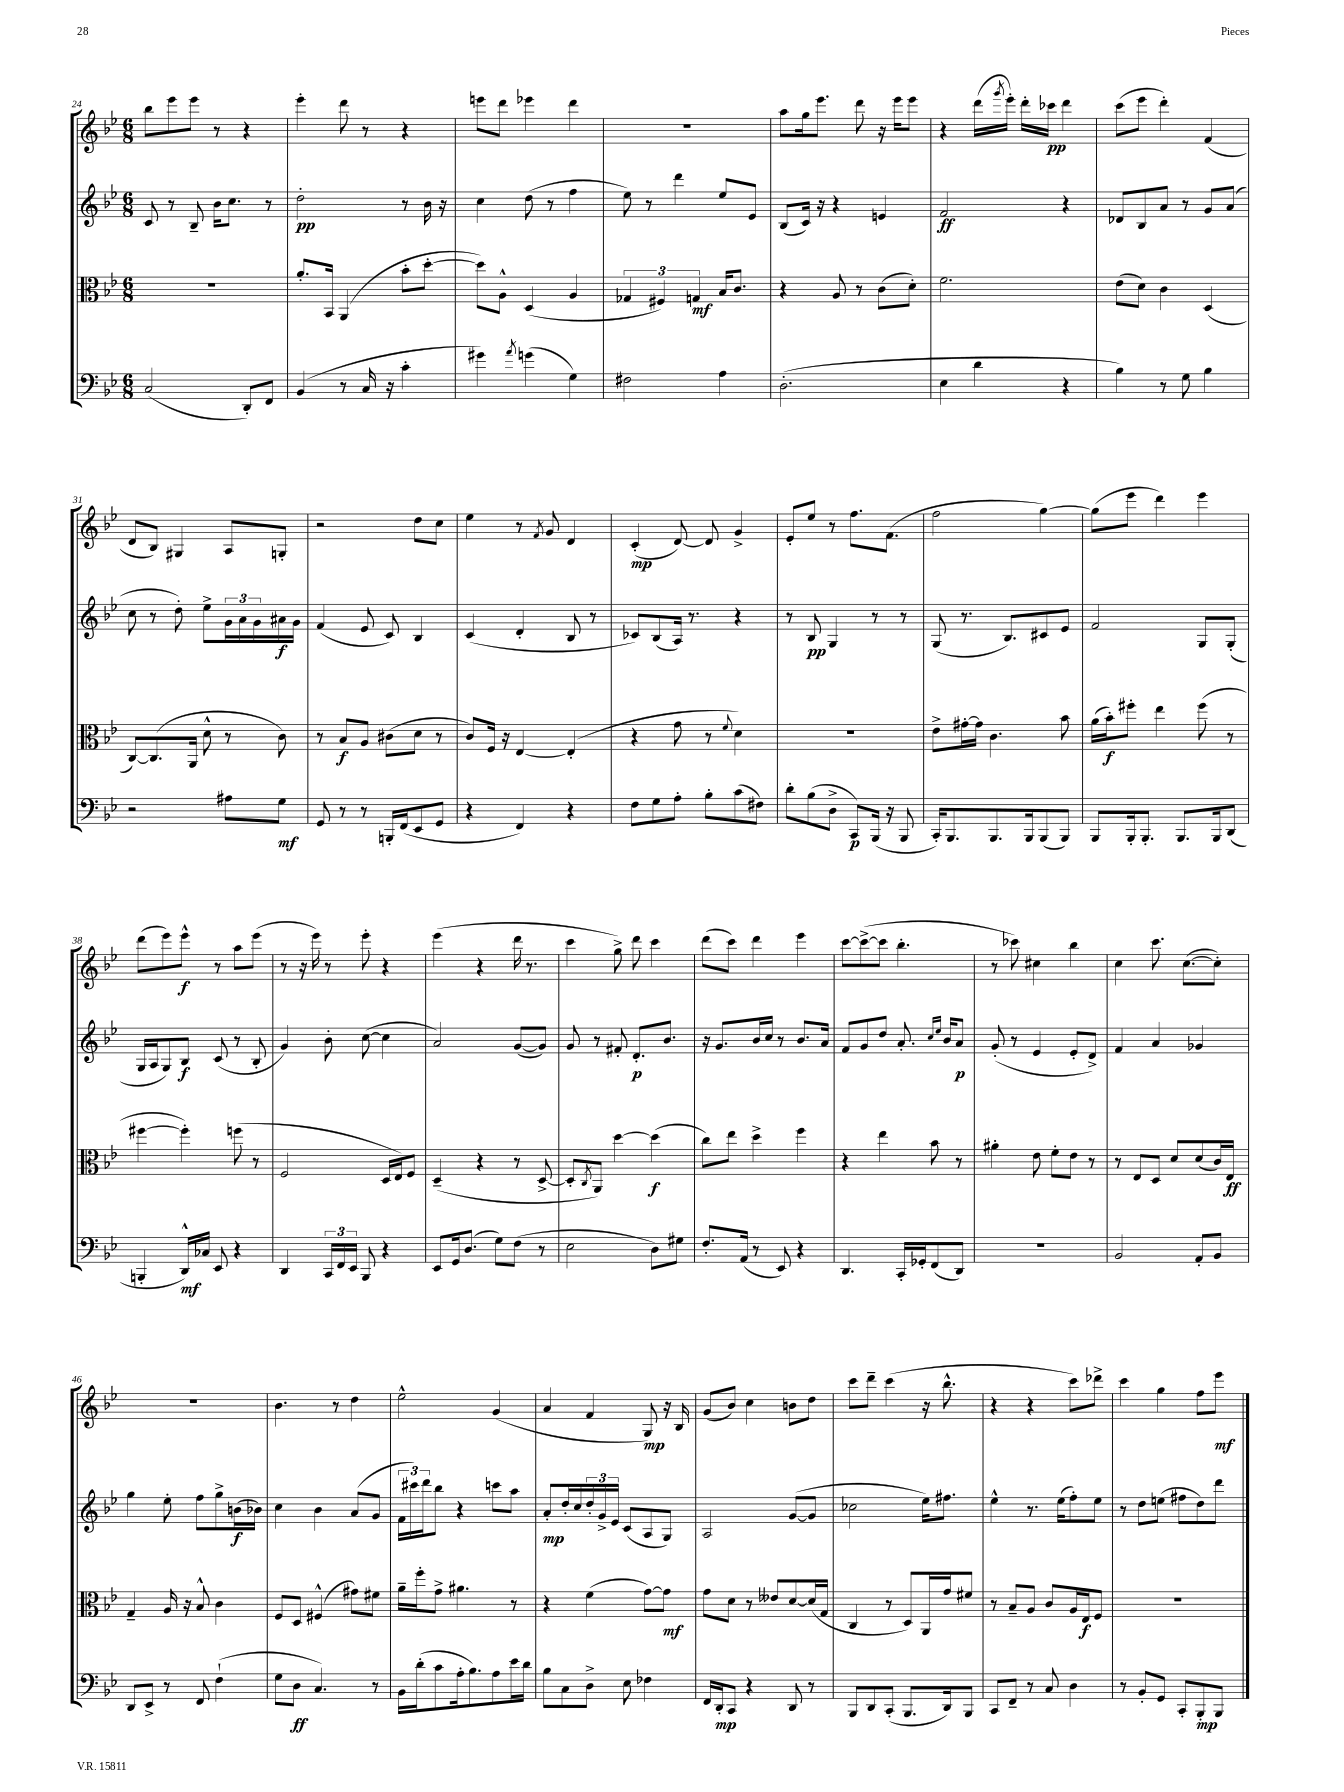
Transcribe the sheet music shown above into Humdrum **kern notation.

**kern	**kern	**kern	**kern
*staff4	*staff3	*staff2	*staff1
*clefF4	*clefC3	*clefG2	*clefG2
*k[b-e-]	*k[b-e-]	*k[b-e-]	*k[b-e-]
*M6/8	*M6/8	*M6/8	*M6/8
(2C	2.r	8c	8bb-
.	.	8r	8eee-
.	.	8B-~	8eee-
.	.	16b-	8r
.	.	8.cc	.
8DD')	.	.	4r
8FF	.	8r	.
=	=	=	=
(4BB-	8.a'	2dd'	4eee-'
.	16BB-	.	.
8r	(4AA	.	8ddd
16C	.	.	8r
16r	.	.	.
4c'	8b-'	8r	4r
.	[8dd'	16b-	.
.	.	16r	.
=	=	=	=
4g#)	8dd])	4cc	8eee
.	8A^^	.	8ddd
8qa	.	.	.
(4g	(4D	(8dd	4eee-
.	.	8r	.
4G)	4A	4ff	4ddd
=	=	=	=
2F#	6G-	8ee-)	2.r
.	.	8r	.
.	6F#)	.	.
.	.	4ddd	.
.	6G	.	.
4A	16B-	8ee-	.
.	8.c	.	.
.	.	8e-	.
=	=	=	=
(2.D'	4r	(8B-	8aa
.	.	16c)	16gg
.	.	16r	8.eee-
.	8A	4r	.
.	8r	.	8ddd
.	(8c	4e	16r
.	.	.	16eee-
.	8d')	.	8eee-
=	=	=	=
4E-	2.f	2f	4r
4d	.	.	(16ddd
.	.	.	8qggg
.	.	.	16eee-')
.	.	.	16ddd'
.	.	.	16ccc-
4r	.	4r	4ddd
=	=	=	=
4B-)	(8e-	8d-	(8ccc
.	8d)	8B-	8eee-
8r	4c	8a	4ddd')
8G	.	8r	.
4B-	(4D	8g	(4f
.	.	(8a	.
=	=	=	=
2r	[8C)	8cc	8d
.	(8.C]	8r	8B-)
.	.	8dd')	4G#
.	16AA	.	.
.	8d^^	8ee-^	.
8A#	8r	24g	8A
.	.	24a	.
.	.	24g	.
8G	8c)	16a#	8G'
.	.	16g	.
=	=	=	=
8GG	8r	(4f	2r
8r	8B-	.	.
8r	8A	8e-	.
16BBB'	(8c#	8c)	.
(16FF	.	.	.
8EE-	8d	4B-	8dd
8GG	8r	.	8cc
=	=	=	=
4r	8c)	(4c	4ee-
.	16F	.	.
.	16r	.	.
4FF)	[4E-	4d'	8r
.	.	.	8qf
.	.	.	8g
4r	(4E-']	8B-	4d
.	.	8r	.
=	=	=	=
8F	4r	8c-)	(4c'
8G	.	(8B-	.
8A'	8g	16A)	[8d)
.	.	8.r	.
8B-'	8r	.	8d]
.	8qqf	.	.
(8c	4d)	4r	4g^
8F#)	.	.	.
=	=	=	=
8d'	2.r	8r	8e-'
(8B-	.	8B-	8ee-
8D^	.	4G	8r
8CC)	.	.	8.ff
(16BBB-	.	8r	.
16r	.	.	(8.f
8BBB-	.	8r	.
=	=	=	=
16CC')	8e-^	(8G	2ff
8.BBB-	.	.	.
.	[16g#'	8.r	.
.	16g#]	.	.
8.BBB-	4.c	.	.
.	.	8.B-)	.
16BBB-	.	.	.
(8BBB-	.	8c#	[4gg)
8BBB-)	8b-	8e-	.
=	=	=	=
8BBB-	(16a	2f	(8gg]
.	16b-')	.	.
16BBB-'	8ff#'	.	8eee-
8.BBB-'	.	.	.
.	4ee-	.	4ddd)
8.BBB-	.	.	.
.	(8ff#	8G	4eee-
16BBB-	.	.	.
(8DD	8r	(8G'	.
=	=	=	=
4BBB'	[4ff#	16G	(8ddd
.	.	16A	.
.	.	8G)	8eee-)
16DD^^)	4ff#'])	8B-	8eee-^^
16C-	.	.	.
8EE-	.	(8c	8r
4r	(8ff	8r	8aa
.	8r	8B-'	(8eee-
=	=	=	=
4DD	2F	4g)	8r
.	.	.	16r
.	.	.	16eee-)
24CC	.	8b-'	8r
24FF	.	.	.
24EE-	.	.	.
8BBB-	.	([8cc	8eee-'
4r	16D	4cc]	4r
.	16E-)	.	.
.	8F	.	.
=	=	=	=
8EE-	(4D~	2a)	(4eee-
16GG	.	.	.
(8.D	.	.	.
.	4r	.	4r
8G)	.	.	.
(8F	8r	([8g	16ddd
.	.	.	8.r
8r	[8D^	8g])	.
=	=	=	=
2E-	8D']	8g	4ccc
.	8qC	.	.
.	8AA)	8r	.
.	[4dd	8f#'	8gg^)
.	.	8.d'	8ddd
8D)	(4dd]	.	4ccc
.	.	8.b-	.
8G#	.	.	.
=	=	=	=
8.F'	8cc)	16r	(8ddd
.	.	8.g	.
.	8ee-	.	8ccc)
(16AA	.	.	.
8r	4dd^	16b-	4ddd
.	.	16cc	.
8EE-)	.	8r	.
4r	4ff	8.b-	4eee-
.	.	16a	.
=	=	=	=
4.DD	4r	8f	[8ccc
.	.	8g	(8ccc^_
.	4ee-	8dd	8ccc]
16CC'	.	8.a'	4.bb-'
16GG-'	.	.	.
(8FF	8b-	.	.
.	.	16qqcc	.
.	.	16qqee-	.
.	.	16b-	.
8DD)	8r	8a	.
=	=	=	=
2.r	4a#'	(8g'	8r
.	.	8r	8ccc-)
.	8e-	4e-	4cc#
.	8f'	.	.
.	8e-	8e-'	4bb-
.	8r	8d^)	.
=	=	=	=
2BB-	8r	4f	4cc
.	8E-	.	.
.	8D	4a	8.ccc
.	8d	.	.
.	.	.	([8.cc
8AA'	(8d	4g-	.
8BB-	16c)	.	8cc'])
.	16E-	.	.
=	=	=	=
8DD	4G~	4gg	2.r
8EE-^	.	.	.
8r	16A	8ee-'	.
.	16r	.	.
8FF	8B-^^	8ff	.
(4F`	4c	8gg^	.
.	.	(16b	.
.	.	16b-)	.
=	=	=	=
8G	8F	4cc	4.b-
8D	8D	.	.
4.C)	(4F#^^	4b-	.
.	.	.	8r
.	8g#)	(8a	4dd
8r	8f#	8g	.
=	=	=	=
16BB-	16a~	24f	2ee-^^
.	.	24ccc#)	.
(16d'	16ff'	.	.
.	.	24ddd	.
8c	8g^	8bb-	.
16A'	4.a#	4r	.
8.B-)	.	.	.
8A	.	8ccc	(4g
16e-	8r	8aa	.
16d	.	.	.
=	=	=	=
8B-	4r	8a'	4a
8C	.	16dd'	.
.	.	16cc	.
8D^	(4f	24dd'	4f
.	.	24g^	.
.	.	24e-	.
8E-	.	(8c	.
4F-	[8g)	8A	8G)
.	8g]	8G)	16r
.	.	.	16B-
=	=	=	=
16FF	8g	2A	(8g
16DD'	.	.	.
8CC	8d	.	8b-)
4r	8r	.	4cc
.	8e--	.	.
8DD	[8d	([8g	8b
8r	(16d]	8g]	8dd
.	16G	.	.
=	=	=	=
8BBB-	4C	2cc-	8ccc
8DD	.	.	8ddd~
(8CC'	8r	.	(4ccc
8.BBB-	8D)	.	.
.	16AA	16ee-)	16r
16DD)	16g	8.ff#	8.bb-^^
8BBB-	8f#	.	.
=	=	=	=
8CC	8r	4ee-^^	4r
8FF~	8B-~	.	.
8r	8A	8.r	4r
8C	8c	.	.
.	.	(16ee-	.
4D	16A	8ff')	8ccc)
.	16E-	.	.
.	8F	8ee-	8ddd-^
=	=	=	=
8r	2.r	8r	4ccc
8BB-'	.	8dd	.
8GG	.	(8ee	4gg
8CC'	.	8ff#	.
8BBB-'	.	8dd)	8ff
8BBB-	.	8ddd	8eee-
==	==	==	==
*-	*-	*-	*-
